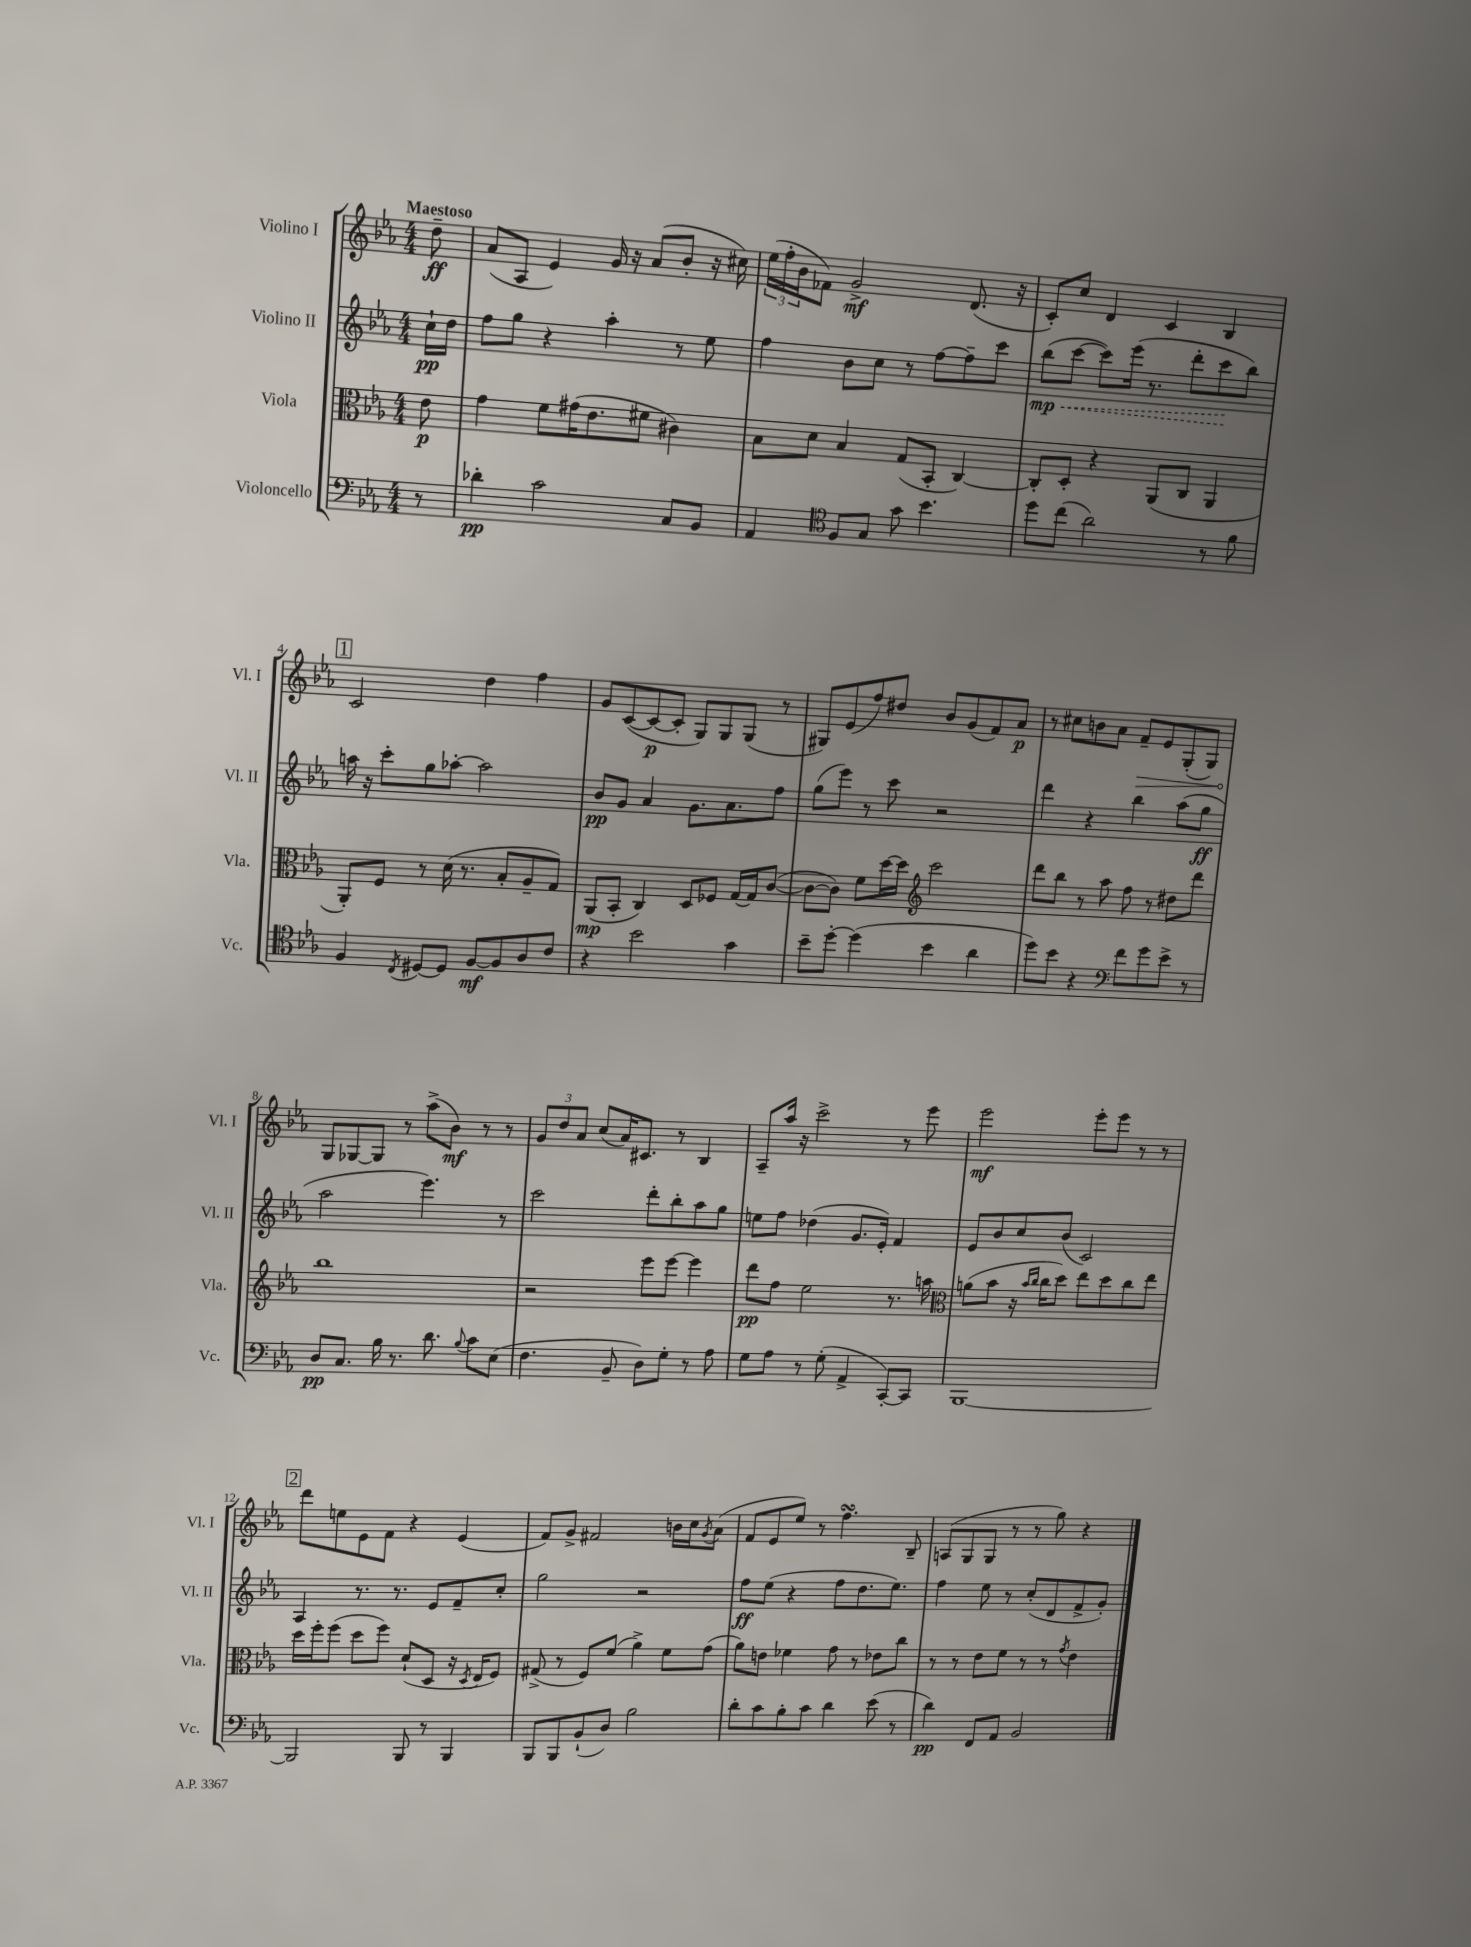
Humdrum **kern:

**kern	**dynam	**kern	**dynam	**kern	**dynam	**kern	**dynam
*part4	*part4	*part3	*part3	*part2	*part2	*part1	*part1
*staff4	*staff4	*staff3	*staff3	*staff2	*staff2	*staff1	*staff1
*I"Violoncello	*	*I"Viola	*	*I"Violino II	*	*I"Violino I	*
*I'Vc.	*	*I'Vla.	*	*I'Vl. II	*	*I'Vl. I	*
*clefF4	*	*clefC3	*	*clefG2	*	*clefG2	*
*k[b-e-a-]	*	*k[b-e-a-]	*	*k[b-e-a-]	*	*k[b-e-a-]	*
*M4/4	*	*M4/4	*	*M4/4	*	*M4/4	*
=	=	=	=	=	=	=	=
!	!	!	!	!	!	!LO:TX:a:B:t=Maestoso	!
8r	.	8e-\	p	16cc`\LL	pp	8dd~\	ff
.	.	.	.	16dd\JJ	.	.	.
=1	=1	=1	=1	=1	=1	=1	=1
4d-X'\	pp	4g\	.	8ff\L	.	(8a-/L	.
.	.	.	.	8gg\J	.	8A-/J	.
2c\	.	8f\L	.	4r	.	4e-/)	.
.	.	(16g#X\K	.	.	.	.	.
.	.	8.e-\	.	.	.	.	.
.	.	.	.	4aa-'\	.	16g/	.
.	.	.	.	.	.	16r	.
.	.	8f#X\J	.	.	.	(8a-/L	.
8C/L	.	4c#X\)	.	8r	.	8b-'/J	.
8BB-/J	.	.	.	8ee-\	.	16r	.
.	.	.	.	.	.	16cc#X\)	.
=2	=2	=2	=2	=2	=2	=2	=2
4AA-/	.	8B-\L	.	4ff\	.	(24ee-\LL	.
.	.	.	.	.	.	24ff'\	.
.	.	.	.	.	.	24b-\J	.
.	.	8d\J	.	.	.	8f-X\J)	.
*clefC4	*	*	*	*	*	*	*
8F/L	.	4B-/	.	8b-\L	.	2g^/	mf
8G/J	.	.	.	8cc\J	.	.	.
8g\	.	(8G/L	.	8r	.	.	.
4.b-\	.	8BB-'/J	.	[8ff\L	.	.	.
.	.	[4C/)	.	8ff~\]	.	(8.d/	.
.	.	.	.	8ccc\J	.	.	.
.	.	.	.	.	.	16r	.
=3	=3	=3	=3	=3	=3	=3	=3
!	!	!	!	!	!LO:HP:b	!	!
8dd\L	.	8C'/L]	.	(8bb-\L	< mp	8c'/L)	.
(8cc\J	.	8D'/J	.	[8ccc\J	.	8cc/J	.
2a-\)	.	4r	.	8ccc\L])	.	4d/	.
.	.	.	.	(16eee-\Jk	.	.	.
.	.	.	.	8.r	.	.	.
.	.	(8AA-/L	.	.	.	4c/	.
.	.	8C/J	.	8ddd'\L	.	.	.
8r	.	4AA-/	.	8ccc\	.	4B-/	.
8f\	.	.	.	8bb-\J)	[	.	.
!!LO:LB:g=z
!!LO:REH:place=s1:t=1
=4	=4	=4	=4	=4	=4	=4	=4
4F/	.	8AA-'/L)	.	16aan\	.	2c/	.
.	.	.	.	16r	.	.	.
.	.	8F/J	.	8ccc'\L	.	.	.
8qC/	.	.	.	.	.	.	.
[8D#X/L	.	8r	.	8gg\	.	.	.
8D#/J]	.	(16d\	.	[8aa-X'\J	.	.	.
.	.	8.r	.	.	.	.	.
[8F/L	mf	.	.	2aa-\]	.	4dd\	.
8F/]	.	8B-'/L	.	.	.	.	.
8A-/	.	8A-~/	.	.	.	4ff\	.
8c/J	.	8G/J)	.	.	.	.	.
=5	=5	=5	=5	=5	=5	=5	=5
4r	.	(8AA-/L	mp	8b-/L	pp	8g/L	.
.	.	8BB-'/J	.	8g/J	.	([8c/	.
2b-\	.	4C/)	.	4a-/	.	8c/_	p
.	.	.	.	.	.	8c'/J]	.
.	.	8D/L	.	8.g\L	.	8G/L)	.
.	.	8F-X/J	.	.	.	8G/	.
.	.	.	.	8.a-\	.	.	.
4g\	.	[16G/LL	.	.	.	(8G/J	.
.	.	16G/J]	.	.	.	.	.
.	.	([8c/J	.	8ff\J	.	8r	.
=6	=6	=6	=6	=6	=6	=6	=6
8b-~\L	.	8c\L_	.	(8gg\L	.	8G#X/L)	.
[8dd'\J	.	8c\J])	.	8eee-\J)	.	(8e-/	.
(4dd\]	.	8f\L	.	8r	.	8ff/)	.
.	.	[16dd\L	.	8ccc\	.	8dd#X/J	.
.	.	16dd\JJ]	.	.	.	.	.
*	*	*clefG2	*	*	*	*	*
4b-\	.	2ccc\	.	2r	.	8b-/L	.
.	.	.	.	.	.	(8g/	.
4a-\	.	.	.	.	.	8f/)	.
.	.	.	.	.	.	8a-/J	p
=7	=7	=7	=7	=7	=7	=7	=7
8dd\L)	.	8ddd\L	.	4ddd\	.	8r	.
8b-\J	.	8bb-\J	.	.	.	8cc#X\L	.
4r	.	8r	.	4r	.	8bn\	.
.	.	8aa-\	.	.	.	8a-\J	.
*clefF4	*	*	*	*	*	*	*
!	!	!	!	!	!	!	!LO:HP:b
8f\L	.	8ff\	.	4bb-\	.	8f~/L	>
8g\	.	8r	.	.	.	8e-/	.
8e-^\J	.	8dd#X\L	.	(8aa-\L	.	(8G'/	.
8r	.	8ddd\J	.	8gg\J	ff	8G/J)	.
!!LO:LB:g=z
=8	=8	=8	=8	=8	=8	=8	=8
8D/L	pp	1bb-	.	2aa-\	.	8G/L	.
8.C/J	.	.	.	.	.	[8G-X/	]
.	.	.	.	.	.	8G-/J]	.
16B-\	.	.	.	.	.	.	.
8.r	.	.	.	.	.	8r	.
.	.	.	.	4.eee-\)	.	(8aa-^\L	.
8.d\	.	.	.	.	.	.	.
.	.	.	.	.	.	8b-\J)	mf
8qqB-/	.	.	.	.	.	.	.
8c\L	.	.	.	.	.	8r	.
(8E-\J	.	.	.	8r	.	8r	.
=9	=9	=9	=9	=9	=9	=9	=9
4.F\	.	2r	.	2ccc\	.	12g/L	.
.	.	.	.	.	.	12dd/	.
.	.	.	.	.	.	12a-/J	.
.	.	.	.	.	.	(8cc/L	.
8BB-~/	.	.	.	.	.	16a-/K)	.
.	.	.	.	.	.	8.c#X/J	.
8D\L)	.	8eee-\L	.	8ddd'\L	.	.	.
8G'\J	.	[8eee-\J	.	8bb-'\	.	8r	.
8r	.	4eee-\]	.	8aa-\	.	4B-/	.
8A-\	.	.	.	8gg\J	.	.	.
=10	=10	=10	=10	=10	=10	=10	=10
8G\L	.	8ddd\L	pp	8een\L	.	8A-~/L	.
8A-\J	.	8ff\J	.	8ff\J	.	16aa-/Jk	.
.	.	.	.	.	.	16r	.
8r	.	2ee-\	.	(4dd-X\	.	2ccc^\	.
(8G'\	.	.	.	.	.	.	.
4AA-^/	.	.	.	8.g/L	.	.	.
.	.	.	.	16e-'/Jk)	.	.	.
[8CC'/L)	.	8.r	.	4f/	.	8r	.
8CC/J]	.	.	.	.	.	8eee-\	.
.	.	16aan\	.	.	.	.	.
=11	=11	=11	=11	=11	=11	=11	=11
*	*	*clefC3	*	*	*	*	*
[1BBB-	.	(8an\L	.	8e-/L	.	2eee-\	mf
.	.	8b-\J	.	8b-/	.	.	.
.	.	16r	.	8cc/	.	.	.
.	.	16qqb-/LL	.	.	.	.	.
.	.	16qqcc/JJ	.	.	.	.	.
.	.	16cc\KL	.	.	.	.	.
.	.	8dd\J)	.	(8b-/J	.	.	.
.	.	8ee-\L	.	2c/)	.	8eee-'\L	.
.	.	8dd\	.	.	.	8eee-\J	.
.	.	8cc\	.	.	.	8r	.
.	.	8ee-\J	.	.	.	8r	.
!!LO:LB:g=z
!!LO:REH:place=s1:t=2
=12	=12	=12	=12	=12	=12	=12	=12
2BBB-/]	.	16dd\LL	.	4A-/	.	8ddd\L	.
.	.	16ff'\J	.	.	.	.	.
.	.	(8ff\J	.	.	.	8een\	.
.	.	8dd\L	.	8.r	.	8e-\	.
.	.	8ff\J)	.	.	.	8f\J	.
.	.	.	.	8.r	.	.	.
8BBB-/	.	(8d`/L	.	.	.	4r	.
8r	.	8D/J	.	8e-/L	.	.	.
4BBB-/	.	16r	.	8f~/	.	(4e-/	.
.	.	8qD/	.	.	.	.	.
.	.	16E-/KL	.	.	.	.	.
.	.	8F/J)	.	8cc'/J	.	.	.
=13	=13	=13	=13	=13	=13	=13	=13
8BBB-/L	.	(8G#X^/	.	2gg\	.	8f/L)	.
8BBB-/	.	8r	.	.	.	8g^/J	.
(8BB-`/	.	8F/L)	.	.	.	2f#X/	.
8D/J)	.	(8f/J	.	.	.	.	.
2B-\	.	4a-^\)	.	2r	.	.	.
.	.	8f\L	.	.	.	16bn\LL	.
.	.	.	.	.	.	16cc\J	.
.	.	.	.	.	.	8qg/	.
.	.	(8g\J	.	.	.	(8a-\J	.
=14	=14	=14	=14	=14	=14	=14	=14
8d'\L	.	8a-\L)	.	8ff\L	ff	8f/L	.
8c\	.	8en\J	.	(8ee-\J	.	8e-/	.
8B-'\	.	4f-X\	.	4r	.	8ee-/J)	.
8c\J	.	.	.	.	.	8r	.
4d\	.	8g\	.	8ff\L	.	4.ffsSSS\	.
.	.	8r	.	8.dd\	.	.	.
(8e-\	.	8e-X\L	.	.	.	.	.
.	.	.	.	8.ee-\J)	.	.	.
8r	.	8cc\J	.	.	.	8B-~/	.
=15	=15	=15	=15	=15	=15	=15	=15
4d\)	pp	8r	.	4ff\	.	(8An/L	.
.	.	8r	.	.	.	8G/	.
8FF/L	.	8e-\L	.	8ee-\	.	8G/J	.
8AA-/J	.	8f\J	.	8r	.	8r	.
2BB-/	.	8r	.	(8cc'/L	.	8r	.
.	.	8r	.	8d/	.	8gg\)	.
.	.	8qg/	.	.	.	.	.
.	.	4e-\	.	8f^/	.	4r	.
.	.	.	.	8g'/J)	.	.	.
==	==	==	==	==	==	==	==
*-	*-	*-	*-	*-	*-	*-	*-
